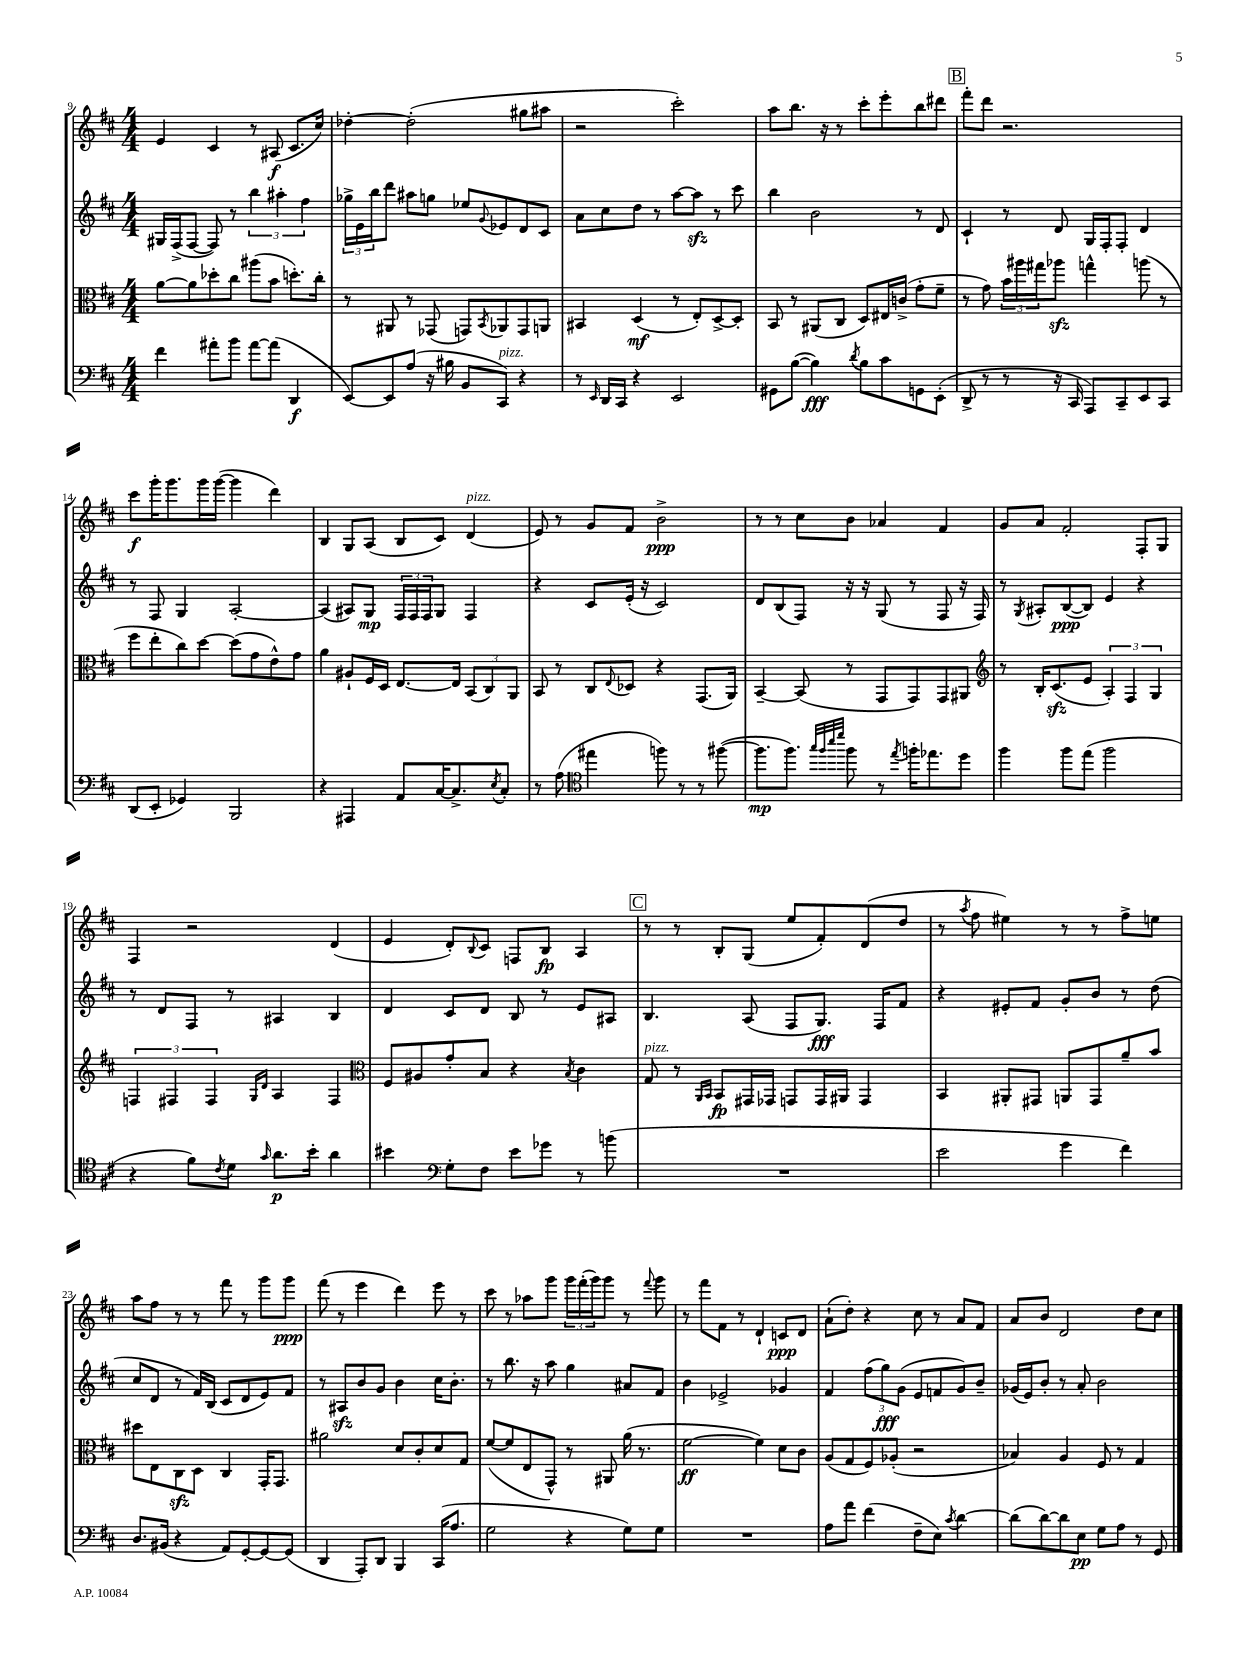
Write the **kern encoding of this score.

**kern	**dynam	**kern	**dynam	**kern	**dynam	**kern	**dynam
*part4	*part4	*part3	*part3	*part2	*part2	*part1	*part1
*staff4	*staff4	*staff3	*staff3	*staff2	*staff2	*staff1	*staff1
*clefF4	*	*clefC3	*	*clefG2	*	*clefG2	*
*k[f#c#]	*	*k[f#c#]	*	*k[f#c#]	*	*k[f#c#]	*
*M4/4	*	*M4/4	*	*M4/4	*	*M4/4	*
=9	=9	=9	=9	=9	=9	=9	=9
4f#\	.	[8a\L	.	16G#X/LL	.	4e/	.
.	.	.	.	(16F#^/J	.	.	.
.	.	8a\]	.	[8F#/J	.	.	.
8a#X'\L	.	8dd-X'\	.	8F#/])	.	4c#/	.
8b\J	.	8cc#\J	.	8r	.	.	.
[8a#\L	.	(8aa#X\L	.	6bb\	.	8r	.
(8a#\J]	.	8b\J	.	.	.	(8A#X/	f
.	.	.	.	6aa#X'\	.	.	.
4DD/	f	8.ddn'\L)	.	.	.	8.c#/L	.
.	.	.	.	6ff#\	.	.	.
.	.	16cc#'\Jk	.	.	.	16cc#/Jk)	.
=10	=10	=10	=10	=10	=10	=10	=10
[8EE/L)	.	8r	.	24gg-X^\LL	.	[4dd-X'\	.
.	.	.	.	24e\	.	.	.
.	.	.	.	24bb\J	.	.	.
8EE/]	.	8AA#X/	.	8ddd\J	.	.	.
(8A/J	.	8r	.	8aa#X\L	.	(2dd-'\]	.
16r	.	(8GG-X/	.	8ggn\J	.	.	.
16B#X\	.	.	.	.	.	.	.
8BB/L	.	8GGn/L)	.	8ee-X/L	.	.	.
.	.	8qBB/	.	8qqg/	.	.	.
!LO:TX:a:i:t=pizz.	!	!	!	!	!	!	!
8CC#/J)	.	8AA-X/	.	8e-X/	.	.	.
4r	.	8GG/	.	8d/	.	8gg#X\L	.
.	.	8AAn/J	.	8c#/J	.	8aa#X\J	.
=11	=11	=11	=11	=11	=11	=11	=11
8r	.	4BB#X/	.	8a\L	.	2r	.
16qqEE/	.	.	.	.	.	.	.
16DD/LL	.	.	.	8cc#\	.	.	.
16CC#/JJ	.	.	.	.	.	.	.
4r	.	(4D/	mf	8dd\J	.	.	.
.	.	.	.	8r	.	.	.
2EE/	.	8r	.	[8aa\L	.	2ccc#'\)	.
.	.	8E'/L)	.	8aazz\J]	.	.	.
.	.	[8D^/	.	8r	.	.	.
.	.	8D'/J]	.	8ccc#\	.	.	.
=12	=12	=12	=12	=12	=12	=12	=12
8GG#X\L	.	8BB/	.	4bb\	.	8aa\L	.
([8B\J	.	8r	.	.	.	8.bb\J	.
4B\])	fff	(8AA#X/L	.	2b\	.	.	.
.	.	.	.	.	.	16r	.
.	.	8C#/J	.	.	.	8r	.
8qd/	.	.	.	.	.	.	.
8B\L	.	8D/L)	.	.	.	8ccc#'\L	.
8c#\	.	16E#X/L	.	.	.	8eee'\	.
.	.	(16cn^/JJ	.	.	.	.	.
8GGn\	.	8g'\L	.	8r	.	8bb\	.
(8EE'\J	.	8f#~\J	.	8d/	.	8ddd#X\J	.
!!LO:REH:place=s1:t=B
=13	=13	=13	=13	=13	=13	=13	=13
8DD^/	.	8r	.	4c#`/	.	8fff#'\L	.
8r	.	8g\)	.	.	.	8ddd\J	.
8r	.	24b\LL	.	8r	.	2.r	.
.	.	24aa#X\	.	.	.	.	.
.	.	24gg#X\J	.	.	.	.	.
16r	.	8aa-Xzz\J	.	8d/	.	.	.
16CC#/	.	.	.	.	.	.	.
8AAA/L)	.	4ggn^^\	.	16G/LL	.	.	.
.	.	.	.	16F#'/J	.	.	.
8CC#~/	.	.	.	8F#'/J	.	.	.
8EE/	.	(8aan\	.	4d/	.	.	.
8CC#/J	.	8r	.	.	.	.	.
!!LO:LB:g=z
=14	=14	=14	=14	=14	=14	=14	=14
(8DD/L	.	8ff#\L	.	8r	.	8ccc#\L	f
8EE'/J	.	8ee'\	.	8F#/	.	16ggg'\K	.
.	.	.	.	.	.	8.ggg\	.
4GG-X/)	.	8cc#\)	.	4G/	.	.	.
.	.	[8dd\J	.	.	.	16ggg\L	.
.	.	.	.	.	.	([16ggg\JJ	.
2BBB/	.	(8dd\L]	.	[2A'/	.	4ggg\]	.
.	.	8g\	.	.	.	.	.
.	.	8e^^\)	.	.	.	4ddd\)	.
.	.	8g\J	.	.	.	.	.
=15	=15	=15	=15	=15	=15	=15	=15
4r	.	4a\	.	(4A/]	.	4B/	.
4AAA#X/	.	8A#X`/L	.	8A#X/L)	.	8G/L	.
.	.	16F#/L	.	8G/J	mp	(8A/J	.
.	.	16D/JJ	.	.	.	.	.
8AA/L	.	[8.E/L	.	24F#/LL	.	8B/L	.
.	.	.	.	24F#/	.	.	.
.	.	.	.	24F#/J	.	.	.
[16C#/K	.	.	.	8G/J	.	8c#/J)	.
8.C#^/]	.	16E/Jk]	.	.	.	.	.
!	!	!	!	!	!	!LO:TX:a:i:t=pizz.	!
.	.	(12BB/L	.	4F#/	.	(4d/	.
.	.	12C#/)	.	.	.	.	.
8qE/	.	.	.	.	.	.	.
8C#'/J	.	.	.	.	.	.	.
.	.	12AA/J	.	.	.	.	.
=16	=16	=16	=16	=16	=16	=16	=16
8r	.	8BB/	.	4r	.	8e/)	.
(8A\	.	8r	.	.	.	8r	.
*clefC4	*	*	*	*	*	*	*
4ee#X\	.	8C#/L	.	8c#/L	.	8g/L	.
.	.	8qqE/	.	.	.	.	.
.	.	8D-X/J	.	(16e'/Jk	.	8f#/J	.
.	.	.	.	16r	.	.	.
8ffn\)	.	4r	.	2c#/)	.	2b^\	ppp
8r	.	.	.	.	.	.	.
8r	.	(8.GG/L	.	.	.	.	.
([8ff#X\	.	.	.	.	.	.	.
.	.	16AA/Jk)	.	.	.	.	.
=17	=17	=17	=17	=17	=17	=17	=17
8.ff#\L]	mp	[4BB~/	.	8d/L	.	8r	.
.	.	.	.	(8B/	.	8r	.
8.ff#\J)	.	.	.	.	.	.	.
.	.	(8BB/]	.	8F#/J)	.	8cc#\L	.
32qqgg/LLL	.	.	.	.	.	.	.
32qqff#/	.	.	.	.	.	.	.
32qqbb/	.	.	.	.	.	.	.
32qqddd/JJJ	.	.	.	.	.	.	.
8ff#\	.	8r	.	16r	.	8b\J	.
.	.	.	.	16r	.	.	.
8r	.	8GG/L	.	(8G/	.	4a-X/	.
8qee/	.	.	.	.	.	.	.
16ffn'\KL	.	8GG/)	.	8r	.	.	.
8.ee-X\	.	.	.	.	.	.	.
.	.	8GG/	.	8F#/	.	4f#/	.
8dd\J	.	8AA#X/J	.	16r	.	.	.
.	.	.	.	16F#/)	.	.	.
=18	=18	=18	=18	=18	=18	=18	=18
*	*	*clefG2	*	*	*	*	*
4ff#\	.	8r	.	8r	.	8g/L	.
.	.	.	.	8qG/	.	.	.
.	.	16B'/KL	.	8A#X'/L	.	8a/J	.
.	.	(8.c#zz/	.	.	.	.	.
8ff#\L	.	.	.	([8B/	ppp	2f#'/	.
(8ee\J	.	8e/J	.	8B/J])	.	.	.
2ff#\	.	6A'/)	.	4e/	.	.	.
.	.	6F#/	.	.	.	.	.
.	.	.	.	4r	.	8F#'/L	.
.	.	6G/	.	.	.	.	.
.	.	.	.	.	.	8G/J	.
!!LO:LB:g=z
=19	=19	=19	=19	=19	=19	=19	=19
4r	.	6Fn/	.	8r	.	4F#/	.
.	.	.	.	8d/L	.	.	.
.	.	6F#X/	.	.	.	.	.
8f#\L)	.	.	.	8F#/J	.	2r	.
.	.	6F#/	.	.	.	.	.
8qc#/	.	.	.	.	.	.	.
8d\J	.	.	.	8r	.	.	.
.	.	16qqG/LL	.	.	.	.	.
16qqg/	.	16qqd/JJ	.	.	.	.	.
8.a\L	p	4A/	.	4A#X/	.	.	.
16b'\Jk	.	.	.	.	.	.	.
4a\	.	4F#/	.	4B/	.	(4d/	.
=20	=20	=20	=20	=20	=20	=20	=20
*	*	*clefC3	*	*	*	*	*
4b#X\	.	8F#/L	.	4d/	.	4e/	.
.	.	8A#X/	.	.	.	.	.
*clefF4	*	*	*	*	*	*	*
8G'\L	.	8g'/	.	8c#/L	.	8d'/L)	.
.	.	.	.	.	.	8qqB/	.
8F#\J	.	8B/J	.	8d/J	.	8c#/J	.
8e\L	.	4r	.	8B/	.	8Fn/L	.
8g-X\J	.	.	.	8r	.	8B/J	fp
.	.	8qB/	.	.	.	.	.
8r	.	4c#\	.	8e/L	.	4A/	.
(8bn\	.	.	.	8A#X/J	.	.	.
!!LO:REH:place=s1:t=C
=21	=21	=21	=21	=21	=21	=21	=21
!	!	!LO:TX:a:i:t=pizz.	!	!	!	!	!
1r	.	8G/	.	4.B/	.	8r	.
.	.	8r	.	.	.	8r	.
.	.	16qqAA/LL	.	.	.	.	.
.	.	16qqBB/JJ	.	.	.	.	.
.	.	8BB/L	fp	.	.	8B'/L	.
.	.	16GG#X/L	.	(8A/	.	(8G/J	.
.	.	16GG-X/JJ	.	.	.	.	.
.	.	8GGn/L	.	8F#/L	.	8ee/L	.
.	.	16GG/L	.	8.G/J)	fff	8f#'/)	.
.	.	16AA#X/JJ	.	.	.	.	.
.	.	4GG/	.	.	.	(8d/	.
.	.	.	.	16F#/KL	.	.	.
.	.	.	.	8f#/J	.	8dd/J	.
=22	=22	=22	=22	=22	=22	=22	=22
2e\	.	4BB/	.	4r	.	8r	.
.	.	.	.	.	.	8qaa/	.
.	.	.	.	.	.	8ff#\	.
.	.	8AA#X'/L	.	8e#X'/L	.	4ee#X\)	.
.	.	8GG#X/J	.	8f#/J	.	.	.
4g\	.	8AAn/L	.	8g'/L	.	8r	.
.	.	8GG#/	.	8b/J	.	8r	.
4f#\)	.	8a~/	.	8r	.	8ff#^\L	.
.	.	8b/J	.	(8dd\	.	8een\J	.
!!LO:LB:g=z
=23	=23	=23	=23	=23	=23	=23	=23
8.D/L	.	8dd#X\L	.	8cc#/L	.	8aa\L	.
.	.	8E\	.	8d/J	.	8ff#\J	.
(16BB#X/Jk	.	.	.	.	.	.	.
4r	.	8C#zz\	.	8r	.	8r	.
.	.	8D\J	.	16f#/LL)	.	8r	.
.	.	.	.	(16B/JJ	.	.	.
8AA/L)	.	4C#/	.	8c#/L	.	8fff#\	.
[8GG'/	.	.	.	8d/	.	8r	.
8GG/_	.	16GG'/KL	.	8e/)	.	8ggg\L	.
.	.	8.GG/J	.	.	.	.	.
(8GG/J]	.	.	.	8f#/J	.	8ggg\J	ppp
=24	=24	=24	=24	=24	=24	=24	=24
4DD/	.	2a#X\	.	8r	.	(8fff#\	.
.	.	.	.	8A#Xzz/L	.	8r	.
8AAA'/L)	.	.	.	8b/	.	4eee\	.
8DD/J	.	.	.	8g/J	.	.	.
4BBB/	.	8d/L	.	4b\	.	4ddd\)	.
.	.	8c#'/	.	.	.	.	.
(16CC#/KL	.	8d/	.	16cc#\KL	.	8eee\	.
8.A/J	.	.	.	8.b'\J	.	.	.
.	.	8G/J	.	.	.	8r	.
=25	=25	=25	=25	=25	=25	=25	=25
2G\	.	([8f#/L	.	8r	.	8ccc#\	.
.	.	8f#/]	.	8.bb\	.	8r	.
.	.	8E/	.	.	.	8aa-X\L	.
.	.	.	.	16r	.	.	.
.	.	8GG^^/J)	.	8aa\	.	8ggg\J	.
4r	.	8r	.	4gg\	.	24ggg\LL	.
.	.	.	.	.	.	(24fff#'\	.
.	.	.	.	.	.	24ggg\J)	.
.	.	8AA#X/	.	.	.	8ggg\J	.
8G\L)	.	(16a\	.	8a#X/L	.	8r	.
.	.	8.r	.	.	.	.	.
.	.	.	.	.	.	8qqfff#/	.
8G\J	.	.	.	8f#/J	.	8ggg\	.
=26	=26	=26	=26	=26	=26	=26	=26
1r	.	[2f#\	ff	4b\	.	8r	.
.	.	.	.	.	.	8fff#\L	.
.	.	.	.	2e-X^/	.	8f#\J	.
.	.	.	.	.	.	8r	.
.	.	4f#\])	.	.	.	4d`/	.
.	.	8d\L	.	4g-X/	.	8cn/L	ppp
.	.	8c#\J	.	.	.	8d/J	.
=27	=27	=27	=27	=27	=27	=27	=27
8A\L	.	(8A/L	.	4f#/	.	(8a`\L	.
8a\J	.	8G/	.	.	.	8dd'\J)	.
(4f#\	.	8F#/)	.	(12ff#\L	.	4r	.
.	.	.	.	12gg\)	fff	.	.
.	.	(8A-X'/J	.	.	.	.	.
.	.	.	.	(12g\J	.	.	.
8F#~\L	.	2r	.	8e/L	.	8cc#\	.
8E\J)	.	.	.	8fn/	.	8r	.
8qc#/	.	.	.	.	.	.	.
[4d\	.	.	.	8g/)	.	8a/L	.
.	.	.	.	8b~/J	.	8f#/J	.
=28	=28	=28	=28	=28	=28	=28	=28
(8d\L]	.	4B-X/)	.	(16g-X/LL	.	8a/L	.
.	.	.	.	16e/J)	.	.	.
[8d\)	.	.	.	8b'/J	.	8b/J	.
8d\]	.	4A/	.	8r	.	2d/	.
8E\J	pp	.	.	8a'/	.	.	.
8G\L	.	8F#/	.	2b\	.	.	.
8A\J	.	8r	.	.	.	.	.
8r	.	4G/	.	.	.	8dd\L	.
8GG/	.	.	.	.	.	8cc#\J	.
==	==	==	==	==	==	==	==
*-	*-	*-	*-	*-	*-	*-	*-
